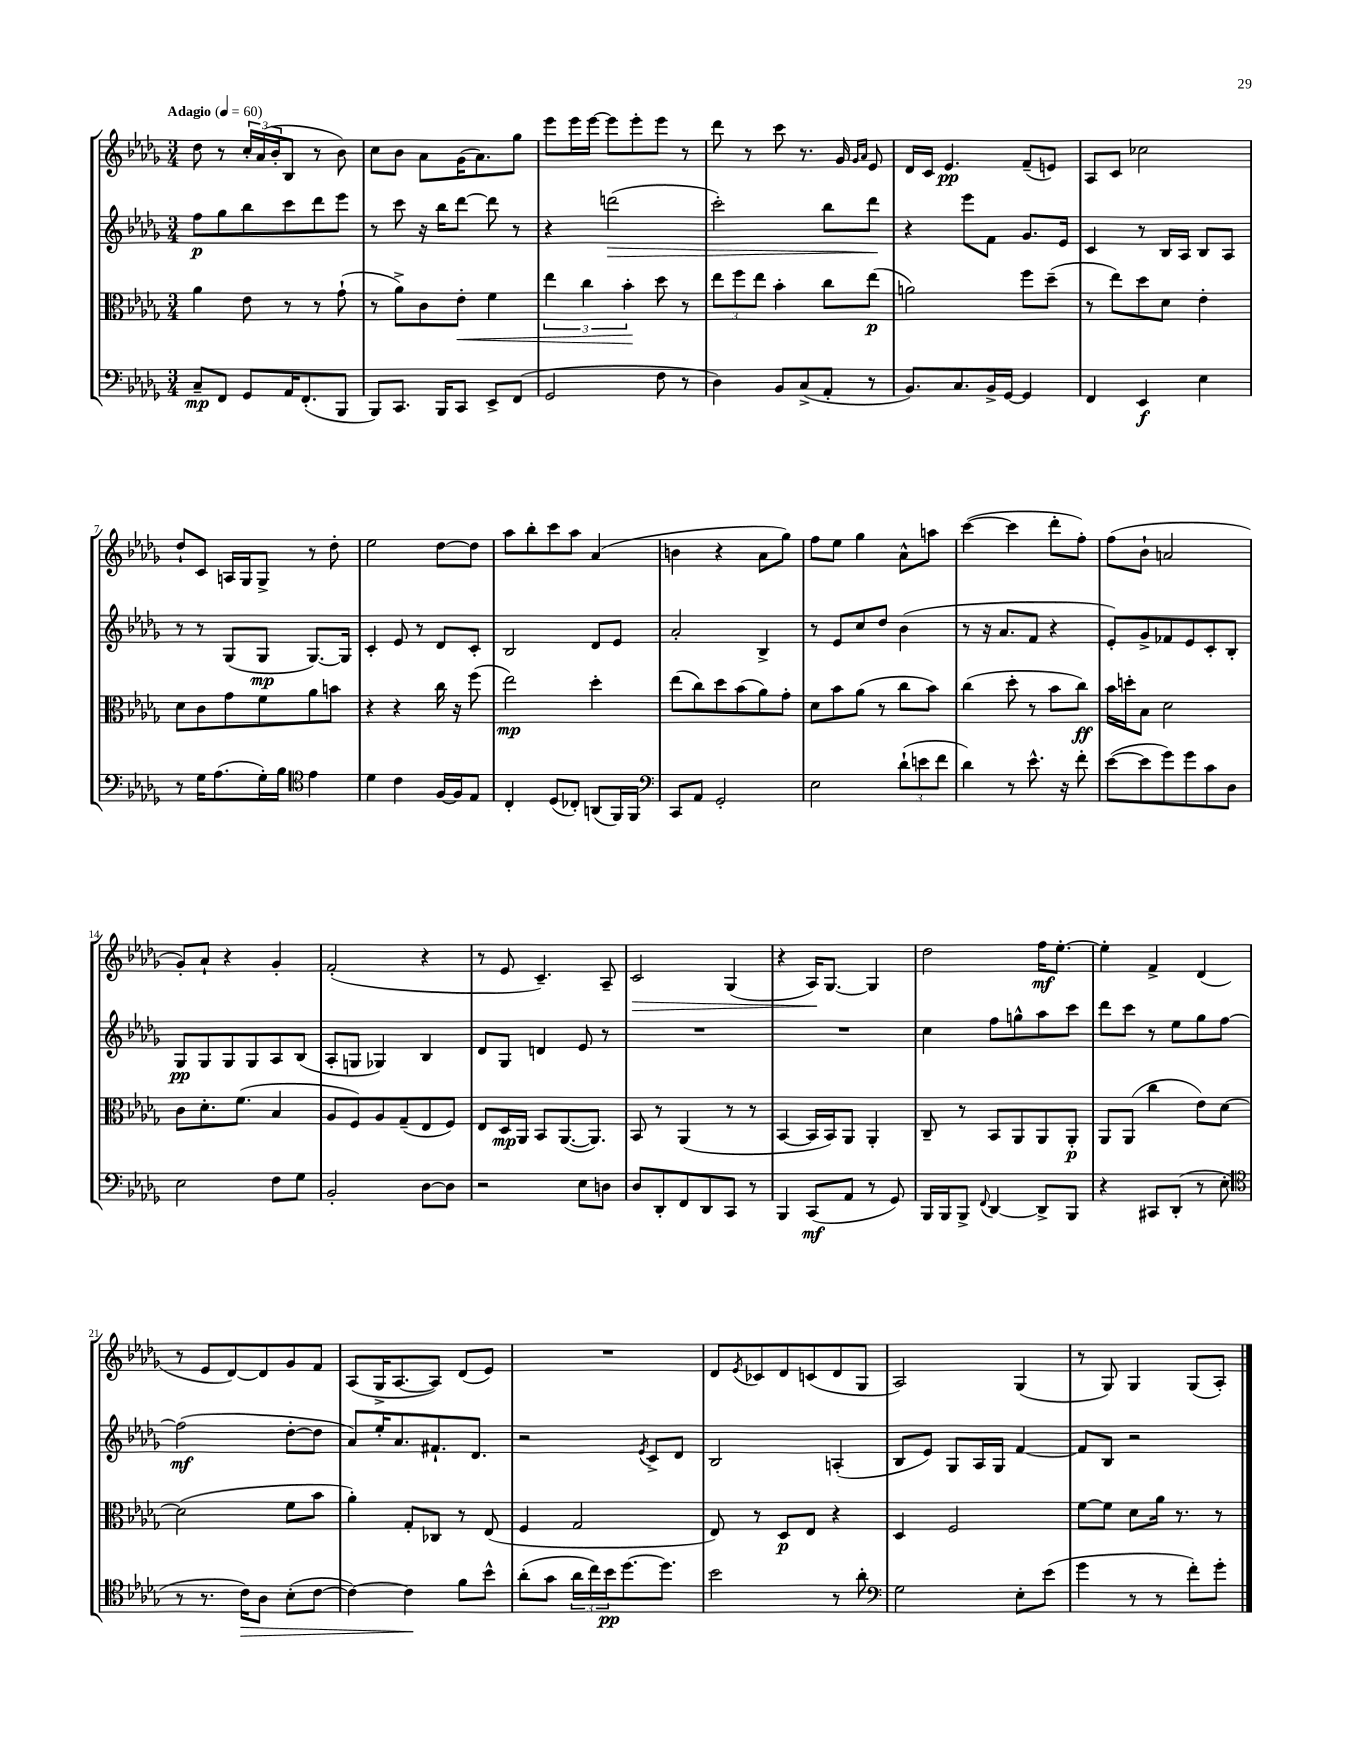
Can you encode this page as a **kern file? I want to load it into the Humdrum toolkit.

**kern	**dynam	**kern	**dynam	**kern	**dynam	**kern	**dynam
*part4	*part4	*part3	*part3	*part2	*part2	*part1	*part1
*staff4	*staff4	*staff3	*staff3	*staff2	*staff2	*staff1	*staff1
*clefF4	*	*clefC3	*	*clefG2	*	*clefG2	*
*k[b-e-a-d-g-]	*	*k[b-e-a-d-g-]	*	*k[b-e-a-d-g-]	*	*k[b-e-a-d-g-]	*
*M3/4	*	*M3/4	*	*M3/4	*	*M3/4	*
*MM60	*	*MM60	*	*MM60	*	*MM60	*
=1	=1	=1	=1	=1	=1	=1	=1
!	!	!	!	!	!	!LO:TX:a:B:t=Adagio	!
8C~/L	mp	4a-\	.	8ff\L	p	8dd-\	.
8FF/J	.	.	.	8gg-\	.	8r	.
8GG-/L	.	8e-\	.	8bb-\	.	24cc'/LL	.
.	.	.	.	.	.	(24a-/	.
.	.	.	.	.	.	24b-'/J	.
16AA-/K	.	8r	.	8ccc\	.	8B-/J	.
(8.FF'/	.	.	.	.	.	.	.
.	.	8r	.	8ddd-\	.	8r	.
8BBB-/J	.	(8g-`\	.	8eee-\J	.	8b-\)	.
=2	=2	=2	=2	=2	=2	=2	=2
8BBB-/L)	.	8r	.	8r	.	8cc\L	.
8.CC/J	.	8a-^\L)	.	8ccc\	.	8b-\J	.
.	.	8c\	.	16r	.	8a-\L	.
16BBB-/KL	.	.	.	16bb-\KL	.	.	.
!	!	!	!LO:HP:b	!	!	!	!
8CC/J	.	8e-'\J	<	[8ddd-\J	.	(16g-\K	.
.	.	.	.	.	.	8.a-\)	.
8EE-^/L	.	4f\	.	8ddd-\]	.	.	.
(8FF/J	.	.	.	8r	.	8gg-\J	.
=3	=3	=3	=3	=3	=3	=3	=3
2GG-/	.	6ee-\	.	4r	.	8eee-\L	.
.	.	.	.	.	.	16eee-\L	.
.	.	6cc\	.	.	.	.	.
.	.	.	.	.	.	[16eee-\JJ	.
!	!	!	!	!	!LO:HP:b	!	!
.	.	.	.	(2dddn\	>	8eee-\L]	.
.	.	6b-'\	.	.	.	.	.
.	.	.	.	.	.	8eee-'\	.
8F\	.	8dd-\	[	.	.	8eee-\J	.
8r	.	8r	.	.	.	8r	.
=4	=4	=4	=4	=4	=4	=4	=4
4D-\)	.	12ee-\L	.	2ccc'\)	.	8ddd-\	.
.	.	12ff\	.	.	.	.	.
.	.	.	.	.	.	8r	.
.	.	12ee-\J	.	.	.	.	.
8BB-/L	.	4b-'\	.	.	.	8ccc\	.
(8C^/	.	.	.	.	.	8.r	.
8AA-'/J	.	8cc\L	.	8bb-\L	.	.	.
.	.	.	.	.	.	16g-/	.
.	.	.	.	.	.	16qqg-/LL	.
.	.	.	.	.	.	16qqa-/JJ	.
8r	.	(8ee-\J	p	8ddd-\J	.	8e-/	.
.	.	.	.	.	]	.	.
=5	=5	=5	=5	=5	=5	=5	=5
8.BB-/L)	.	2an\)	.	4r	.	16d-/LL	.
.	.	.	.	.	.	16c/JJ	.
.	.	.	.	.	.	4.e-/	pp
8.C/	.	.	.	.	.	.	.
.	.	.	.	8eee-\L	.	.	.
16BB-^/L	.	.	.	8f\J	.	.	.
[16GG-/JJ	.	.	.	.	.	.	.
4GG-/]	.	8ff\L	.	8.g-/L	.	(8f~/L	.
.	.	(8dd-~\J	.	.	.	8en/J)	.
.	.	.	.	16e-/Jk	.	.	.
=6	=6	=6	=6	=6	=6	=6	=6
4FF/	.	8r	.	4c/	.	8A-/L	.
.	.	8ee-\L)	.	.	.	8c/J	.
4EE-/	f	8dd-\	.	8r	.	2cc-X\	.
.	.	8d-\J	.	16B-/LL	.	.	.
.	.	.	.	16A-/JJ	.	.	.
4E-\	.	4e-'\	.	8B-/L	.	.	.
.	.	.	.	8A-/J	.	.	.
!!LO:LB:g=z
=7	=7	=7	=7	=7	=7	=7	=7
8r	.	8d-\L	.	8r	.	8dd-`/L	.
16G-\KL	.	8c\	.	8r	.	8c/J	.
(8.A-\	.	.	.	.	.	.	.
.	.	8g-\	.	(8G-/L	.	16An/LL	.
.	.	.	.	.	.	16G-/J	.
16G-'\L)	.	8f\	.	8G-/J	mp	8G-^/J	.
16B-\JJ	.	.	.	.	.	.	.
*clefC4	*	*	*	*	*	*	*
4e-\	.	8a-\	.	[8.G-/L)	.	8r	.
.	.	8bn\J	.	.	.	8dd-'\	.
.	.	.	.	16G-/Jk]	.	.	.
=8	=8	=8	=8	=8	=8	=8	=8
4d-\	.	4r	.	4c'/	.	2ee-\	.
4c\	.	4r	.	8e-/	.	.	.
.	.	.	.	8r	.	.	.
[16F/LL	.	16cc\	.	8d-/L	.	[8dd-\L	.
16F/J]	.	16r	.	.	.	.	.
8E-/J	.	(8ff\	.	8c'/J	.	8dd-\J]	.
=9	=9	=9	=9	=9	=9	=9	=9
4C'/	.	2ee-\)	mp	2B-/	.	8aa-\L	.
.	.	.	.	.	.	8bb-'\	.
(8D-/L	.	.	.	.	.	8ccc\	.
8C-X'/J)	.	.	.	.	.	8aa-\J	.
(8AAn/L	.	4dd-'\	.	8d-/L	.	(4a-/	.
16FF/L)	.	.	.	8e-/J	.	.	.
16FF/JJ	.	.	.	.	.	.	.
=10	=10	=10	=10	=10	=10	=10	=10
*clefF4	*	*	*	*	*	*	*
8CC/L	.	(8ee-\L	.	2a-'/	.	4bn\	.
8AA-/J	.	8cc\)	.	.	.	.	.
2GG-'/	.	8dd-\	.	.	.	4r	.
.	.	(8b-\	.	.	.	.	.
.	.	8a-\)	.	4B-^/	.	8a-\L	.
.	.	8g-'\J	.	.	.	8gg-\J)	.
=11	=11	=11	=11	=11	=11	=11	=11
2E-\	.	8d-\L	.	8r	.	8ff\L	.
.	.	8b-\	.	8e-/L	.	8ee-\J	.
.	.	(8a-\J	.	8cc/	.	4gg-\	.
.	.	8r	.	8dd-/J	.	.	.
(12d-`\L	.	8cc\L	.	(4b-\	.	8a-^^\L	.
12en\	.	.	.	.	.	.	.
.	.	8b-\J)	.	.	.	8aan\J	.
12f\J	.	.	.	.	.	.	.
=12	=12	=12	=12	=12	=12	=12	=12
4d-\)	.	(4cc\	.	8r	.	([4ccc\	.
.	.	.	.	16r	.	.	.
.	.	.	.	8.a-/L	.	.	.
8r	.	8dd-'\	.	.	.	4ccc\]	.
8.e-^^\	.	8r	.	8f/J	.	.	.
.	.	8b-\L	.	4r	.	8ddd-'\L	.
16r	.	.	.	.	.	.	.
8f'\	.	8cc\J)	ff	.	.	8ff'\J)	.
=13	=13	=13	=13	=13	=13	=13	=13
([8e-\L	.	16b-\LL	.	8e-'/L)	.	(8ff\L	.
.	.	16ddn'\J	.	.	.	.	.
8e-\]	.	8B-\J	.	8g-^/	.	8b-`\J	.
8g-\)	.	2d-\	.	8f-X/	.	2an/	.
8g-\	.	.	.	8e-/	.	.	.
8c\	.	.	.	8c'/	.	.	.
8D-\J	.	.	.	8B-'/J	.	.	.
!!LO:LB:g=z
=14	=14	=14	=14	=14	=14	=14	=14
2E-\	.	8c\L	.	8G-/L	pp	8g-'/L)	.
.	.	8.d-'\	.	8G-/	.	8a-`/J	.
.	.	.	.	8G-/	.	4r	.
.	.	(8.f\J	.	.	.	.	.
.	.	.	.	8G-/	.	.	.
8F\L	.	4B-/	.	8A-/	.	4g-'/	.
8G-\J	.	.	.	(8B-/J	.	.	.
=15	=15	=15	=15	=15	=15	=15	=15
2BB-'/	.	8A-/L	.	8A-'/L	.	(2f'/	.
.	.	8F/)	.	8Gn/J	.	.	.
.	.	8A-/	.	4G-X/)	.	.	.
.	.	(8G-~/	.	.	.	.	.
[8D-\L	.	8E-/	.	4B-/	.	4r	.
8D-\J]	.	8F/J)	.	.	.	.	.
=16	=16	=16	=16	=16	=16	=16	=16
2r	.	8E-/L	.	8d-/L	.	8r	.
.	.	16D-/L	mp	8G-/J	.	8e-/	.
.	.	16AA-/JJ	.	.	.	.	.
.	.	8BB-/L	.	4dn/	.	4.c~/)	.
.	.	([8.AA-/	.	.	.	.	.
8E-\L	.	.	.	8e-/	.	.	.
.	.	8.AA-/J])	.	.	.	.	.
8Dn\J	.	.	.	8r	.	8A-~/	.
=17	=17	=17	=17	=17	=17	=17	=17
!	!	!	!	!	!	!	!LO:HP:b
8D-/L	.	8BB-/	.	2.r	.	2c/	>
8DD-'/	.	8r	.	.	.	.	.
8FF/	.	(4AA-/	.	.	.	.	.
8DD-/	.	.	.	.	.	.	.
8CC/J	.	8r	.	.	.	(4G-/	.
8r	.	8r	.	.	.	.	.
=18	=18	=18	=18	=18	=18	=18	=18
4BBB-/	.	[4BB-/	.	2.r	.	4r	.
(8CC/L	mf	16BB-/LL]	.	.	.	16A-/KL)	.
.	.	16BB-/J)	.	.	.	[8.G-/J	]
8AA-/J	.	8AA-/J	.	.	.	.	.
8r	.	4AA-'/	.	.	.	4G-/]	.
8GG-/)	.	.	.	.	.	.	.
=19	=19	=19	=19	=19	=19	=19	=19
16BBB-/LL	.	8C~/	.	4cc\	.	2dd-\	.
16BBB-/J	.	.	.	.	.	.	.
8BBB-^/J	.	8r	.	.	.	.	.
8qqFF/	.	.	.	.	.	.	.
[4DD-/	.	8BB-/L	.	8ff\L	.	.	.
.	.	8AA-/	.	8ggn^^\	.	.	.
8DD-^/L]	.	8AA-/	.	8aa-\	.	16ff\KL	mf
.	.	.	.	.	.	[8.ee-'\J	.
8BBB-/J	.	8AA-'/J	p	8ccc\J	.	.	.
=20	=20	=20	=20	=20	=20	=20	=20
4r	.	8AA-/L	.	8ddd-\L	.	4ee-'\]	.
.	.	(8AA-/J	.	8ccc\J	.	.	.
8CC#X/L	.	4cc\	.	8r	.	4f^/	.
(8DD-'/J	.	.	.	8ee-\L	.	.	.
8r	.	8e-\L)	.	8gg-\	.	(4d-/	.
8E-'\	.	[8d-\J	.	[8ff\J	.	.	.
!!LO:LB:g=z
=21	=21	=21	=21	=21	=21	=21	=21
*clefC4	*	*	*	*	*	*	*
8r	.	(2d-\]	.	(2ff\]	mf	8r	.
8.r	.	.	.	.	.	8e-/L	.
.	.	.	.	.	.	[8d-/)	.
!	!LO:HP:b	!	!	!	!	!	!
16c\KL)	>	.	.	.	.	.	.
8A-\J	.	.	.	.	.	8d-/]	.
(8B-'\L	.	8f\L	.	[8dd-'\L	.	8g-/	.
[8c\J	.	8b-\J	.	8dd-\J]	.	8f/J	.
=22	=22	=22	=22	=22	=22	=22	=22
4c\_)	.	4a-'\)	.	8a-/L)	.	(8A-/L	.
.	.	.	.	16ee-'/K	.	16G-^/K	.
.	.	.	.	8.a-/	.	[8.A-/	.
4c\]	.	8G-'/L	.	.	.	.	.
.	.	8C-X/J	.	8.f#X`/	.	8A-/J])	.
8f\L	]	8r	.	.	.	(8d-/L	.
.	.	.	.	8.d-/J	.	.	.
8b-^^\J	.	(8E-/	.	.	.	8e-/J)	.
=23	=23	=23	=23	=23	=23	=23	=23
(8a-'\L	.	4F/	.	2r	.	2.r	.
8g-\J	.	.	.	.	.	.	.
24a-\LL	.	2G-/	.	.	.	.	.
24cc\)	.	.	.	.	.	.	.
24b-\J	pp	.	.	.	.	.	.
[8.dd-\	.	.	.	.	.	.	.
.	.	.	.	8qe-/	.	.	.
.	.	.	.	8c^/L	.	.	.
8.dd-\J]	.	.	.	.	.	.	.
.	.	.	.	8d-/J	.	.	.
=24	=24	=24	=24	=24	=24	=24	=24
2b-\	.	8E-/)	.	2B-/	.	8d-/L	.
.	.	.	.	.	.	8qe-/	.
.	.	8r	.	.	.	8c-X/	.
.	.	8D-/L	p	.	.	8d-/	.
.	.	8E-/J	.	.	.	(8cn/	.
8r	.	4r	.	(4An'/	.	8d-/	.
8a-'\	.	.	.	.	.	8G-/J	.
=25	=25	=25	=25	=25	=25	=25	=25
*clefF4	*	*	*	*	*	*	*
2G-\	.	4D-/	.	8B-/L	.	2A-/)	.
.	.	.	.	8e-/J)	.	.	.
.	.	2F/	.	8G-/L	.	.	.
.	.	.	.	16A-/L	.	.	.
.	.	.	.	16G-/JJ	.	.	.
8E-'\L	.	.	.	[4f/	.	(4G-/	.
(8e-\J	.	.	.	.	.	.	.
=26	=26	=26	=26	=26	=26	=26	=26
4g-\	.	[8f\L	.	8f/L]	.	8r	.
.	.	8f\J]	.	8B-/J	.	8G-/)	.
8r	.	8d-\L	.	2r	.	4G-/	.
8r	.	16a-\Jk	.	.	.	.	.
.	.	8.r	.	.	.	.	.
8f'\L)	.	.	.	.	.	(8G-/L	.
8g-'\J	.	8r	.	.	.	8A-'/J)	.
==	==	==	==	==	==	==	==
*-	*-	*-	*-	*-	*-	*-	*-
